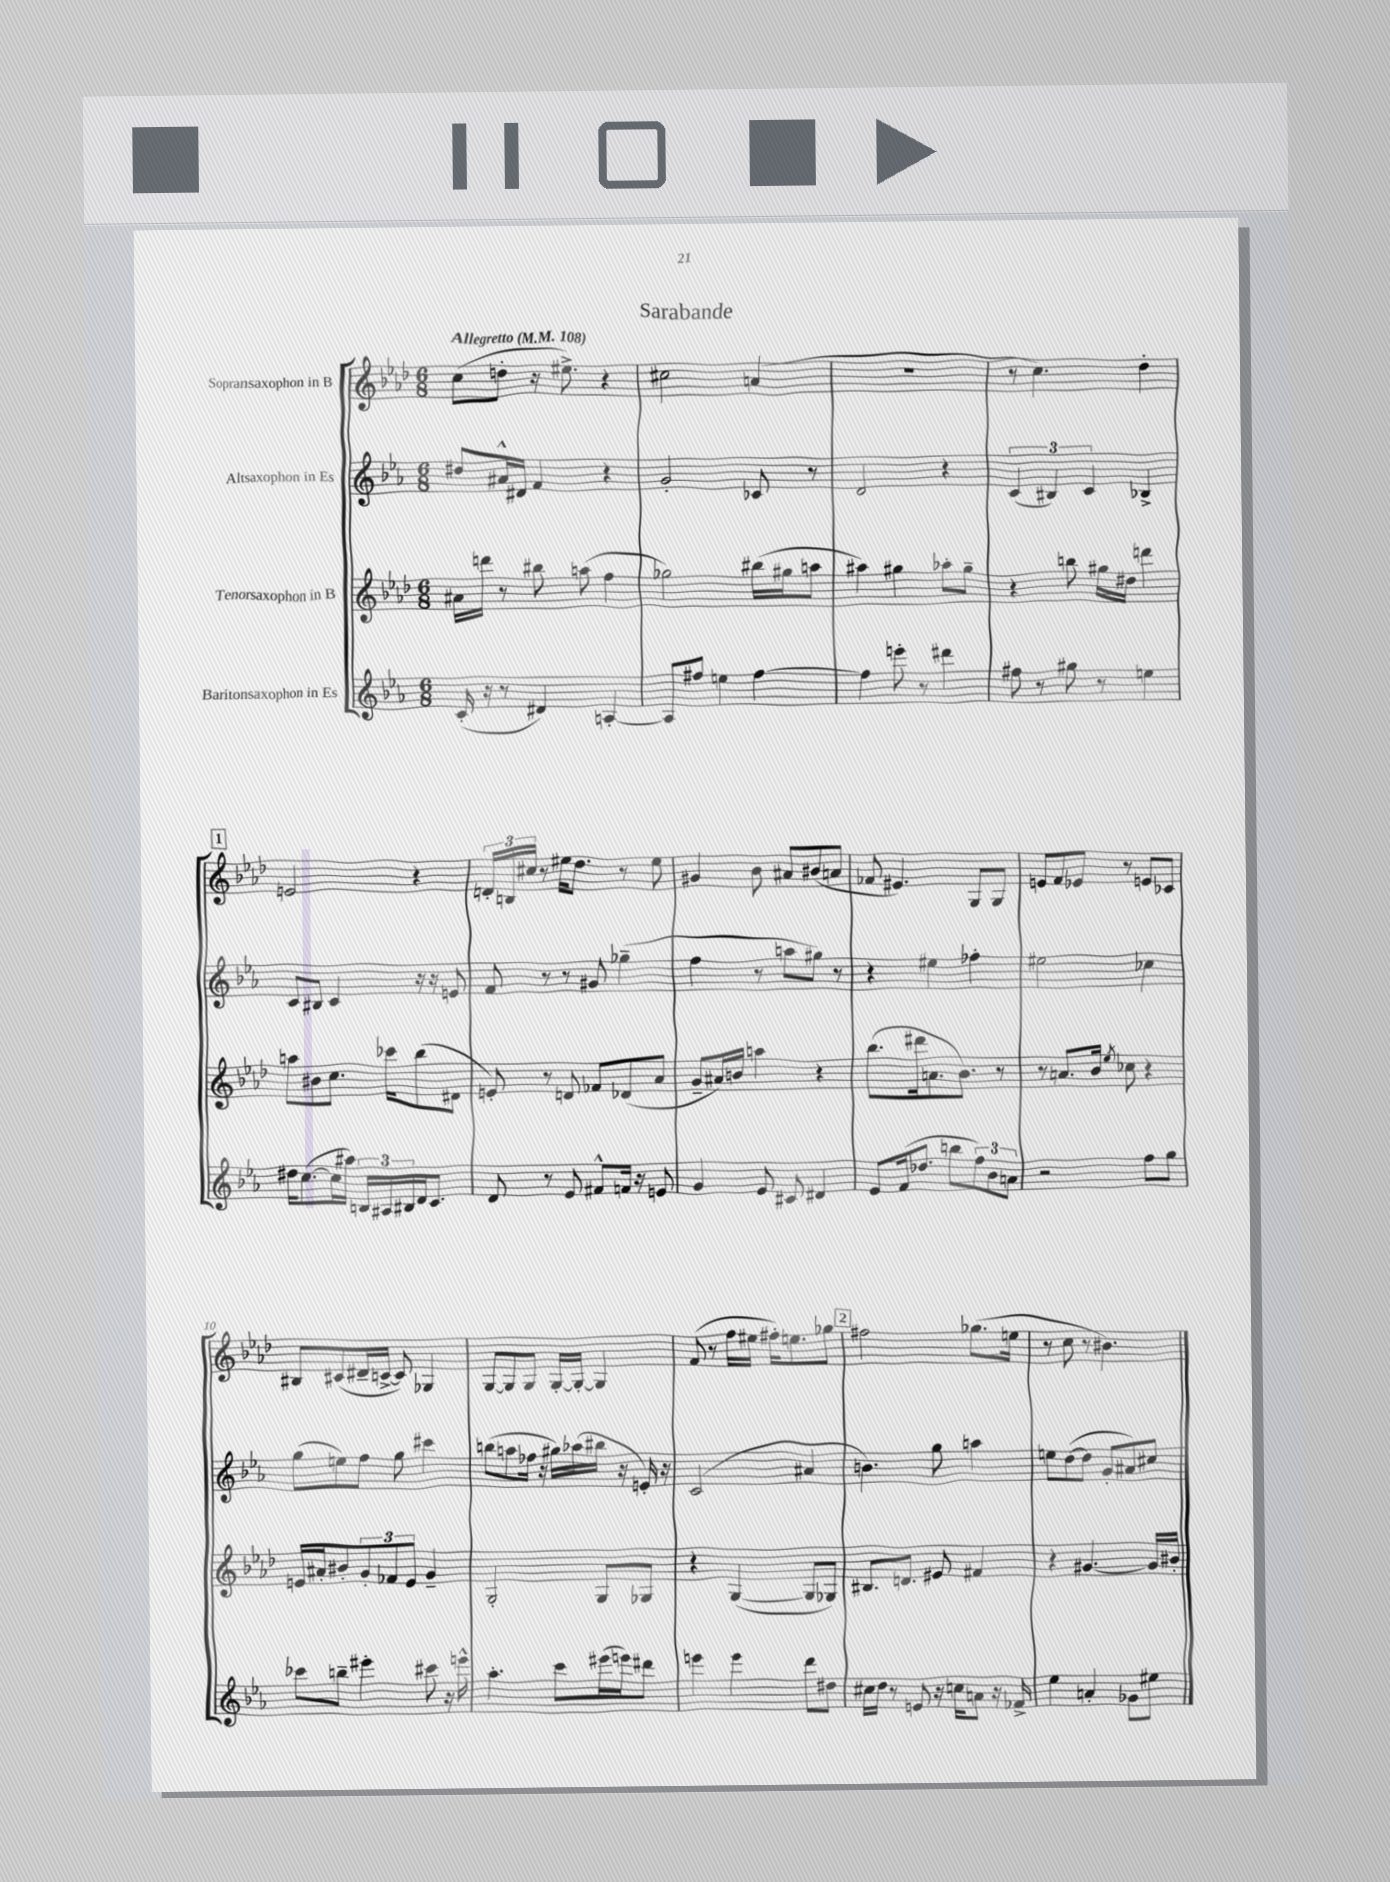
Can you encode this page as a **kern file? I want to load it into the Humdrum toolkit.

**kern	**kern	**kern	**kern
*staff4	*staff3	*staff2	*staff1
*clefG2	*clefG2	*clefG2	*clefG2
*k[b-e-a-]	*k[b-e-a-d-]	*k[b-e-a-]	*k[b-e-a-d-]
*M6/8	*M6/8	*M6/8	*M6/8
*MM108	*MM108	*MM108	*MM108
(16c'	16a#	8dd#	(8cc
16r	16ddd	.	.
8r	8r	16a#^^	8dd'
.	.	16d#	.
4d#)	8bb#	4f	16r
.	.	.	8.ee#^)
.	(8aa	.	.
[4A'	4ff	4r	4r
=	=	=	=
8A]	2gg-)	2g'	2cc#
8ff#	.	.	.
4ee	.	.	.
[4ff#	(16bb#	8c-	(4a
.	16gg#	.	.
.	8aa	8r	.
=	=	=	=
4ff#]	4aa#)	2d	2.r
8eee'	4gg#	.	.
8r	.	.	.
4ddd#	8aa-'	4r	.
.	8gg#~	.	.
=	=	=	=
8ff#	4r	(6c	8r
8r	.	.	4.cc)
.	.	6B#)	.
8gg#	8bb	.	.
.	.	6c	.
8r	16gg#	.	.
.	16dd#	.	.
4ee	4ddd	4B-^	4dd-'
=	=	=	=
16dd#	8aa	8c	2e
([8.cc	.	.	.
.	8b#	8B#	.
16cc]	8.cc	4c	.
16aa#)	.	.	.
24B	.	.	.
24A#	.	.	.
.	16ccc-	.	.
24B#	.	.	.
16d	(8bb-	16r	4r
8.c	.	16r	.
.	8d#	8e	.
=	=	=	=
8d	8e')	8f	24d'
.	.	.	24B
.	.	.	24cc#
8r	8r	8r	8r
8e-	8d	8r	16ee#
.	.	.	8.dd-
8f#^^	8f-	8g#	.
16f	(8d-	(4gg-~	8r
16r	.	.	.
8e	8a-	.	8ee#
=	=	=	=
4g	8g~	4ff	4g#
.	16a#)	.	.
.	16b	.	.
8e-	4aa	8r	8b-
8c#	.	8aa	8a#
4d#	4r	8gg#)	(8b#
.	.	8r	8a
=	=	=	=
8e-	(8.bb-	4r	8f-
(16f	.	.	4.e#)
8.dd-	16ddd#	.	.
.	8.a	4ee#	.
8bb	.	.	.
.	8.b-)	.	.
12ff)	.	4ff-'	8G
12b-	.	.	.
.	8r	.	8G
12a	.	.	.
=	=	=	=
2r	8r	2ee#	8e
.	8.a	.	8f
.	.	.	8e-
.	16b-	.	.
.	8qee-	.	.
.	8cc-	.	8r
8ff	4r	4cc-	8e
8gg	.	.	8c-
=	=	=	=
8ccc-	16e	(8gg	8B#
.	16a#'	.	.
8bb~	8b#'	8ee)	(8c#
4eee#'	12g'	8ff	16d#~
.	.	.	[16c^
.	12f-	.	.
.	.	8gg	8c])
.	12e	.	.
8ccc#	4g~	4ccc#	4G-
16r	.	.	.
16eee^^	.	.	.
=	=	=	=
4.aa-'	2G'	(8bb	[8G
.	.	8aa	8G]
.	.	16ff-	8G
.	.	16r	.
8ccc	.	16gg#)	[16G'
.	.	(16aa-	16G'_
(16eee#	8G	16bb#	4G]
16eee)	.	16r	.
8ddd#	8G-	16e')	.
.	.	16r	.
=	=	=	=
4eee	4r	(2c	(8f
.	.	.	8r
4eee	([4G	.	16ff
.	.	.	16ee#
.	.	.	16ff#')
.	.	.	8.ee
8ddd	8G]	4a#	.
8dd#	8G-)	.	8gg-
=	=	=	=
16cc#	8.B#	4.b)	2ff#
16dd	.	.	.
8r	.	.	.
.	8.d	.	.
8e	.	.	.
16r	8e#	8gg	.
16cc	.	.	.
8a	4f#	4aa	(8.gg-
16r	.	.	.
16f-^	.	.	16ee
=	=	=	=
4ee-	4r	8ee	8r
.	.	([8dd	8cc
4a'	[4.g#	8dd]	8r
.	.	8g'	4.b#)
8g-	.	8a#)	.
8ee#	16g#]	8cc#	.
.	16b#'	.	.
==	==	==	==
*-	*-	*-	*-
